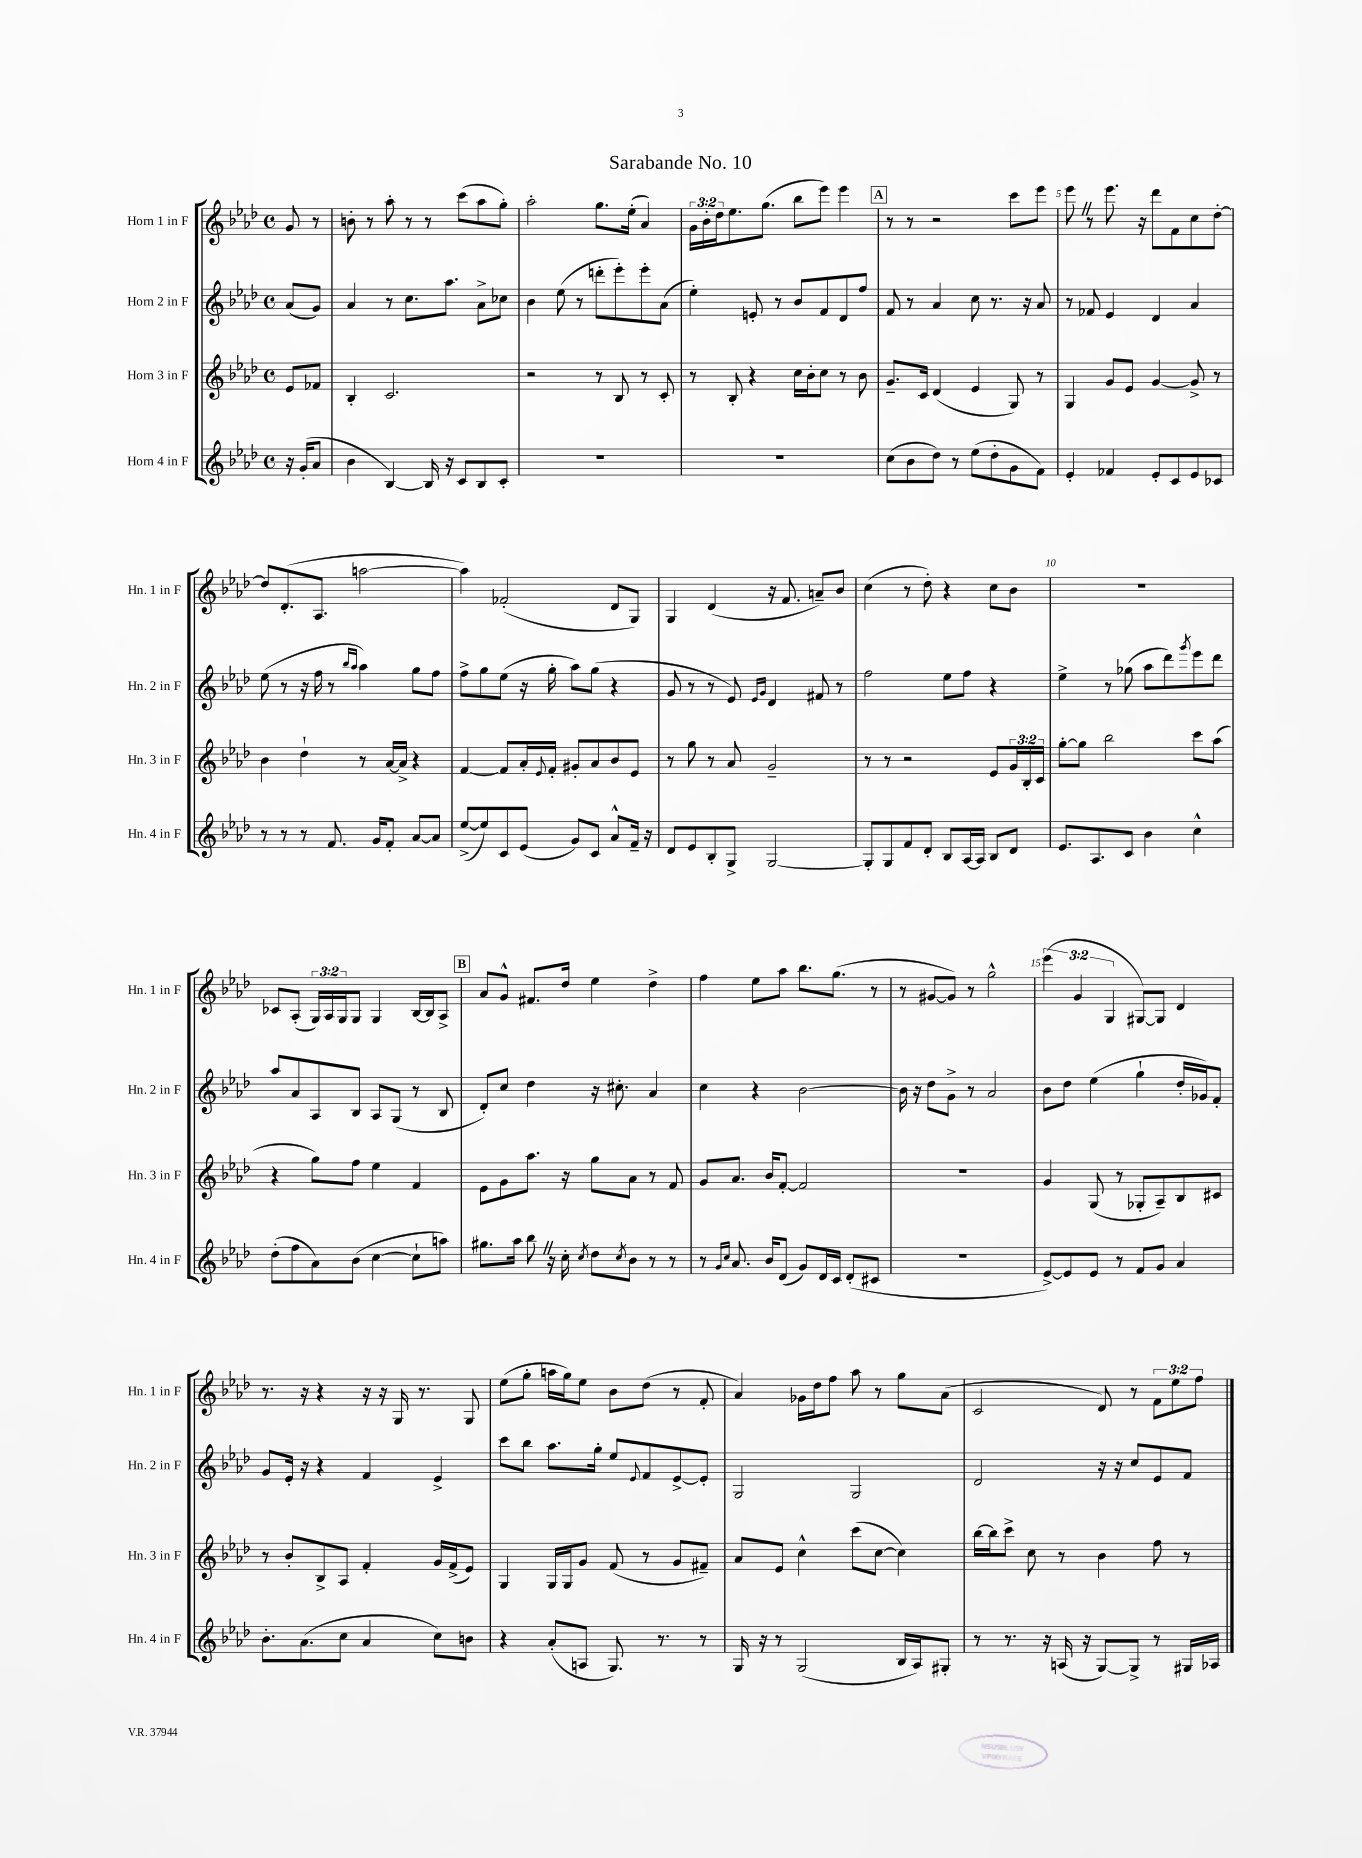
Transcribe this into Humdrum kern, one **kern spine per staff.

**kern	**kern	**kern	**kern
*staff4	*staff3	*staff2	*staff1
*clefG2	*clefG2	*clefG2	*clefG2
*k[b-e-a-d-]	*k[b-e-a-d-]	*k[b-e-a-d-]	*k[b-e-a-d-]
*M4/4	*M4/4	*M4/4	*M4/4
*met(c)	*met(c)	*met(c)	*met(c)
16r	8e-	(8a-	8g
(16g'	.	.	.
8a-	8f-	8g)	8r
=	=	=	=
4b-	4B-'	4a-	8b'
.	.	.	8r
[4B-)	2.c	8r	8aa-'
.	.	8.cc	8r
16B-]	.	.	8r
16r	.	8.aa-	.
8c	.	.	(8ccc
8B-	.	8a-^	8aa-
8c'	.	8cc-	8gg')
=	=	=	=
1r	2r	4b-	2aa-'
.	.	(8ee-	.
.	.	8r	.
.	8r	8ddd'	8.gg
.	8B-	8eee-')	.
.	.	.	(16ee-'
.	8r	8eee-'	4a-)
.	8c'	(8a-	.
=	=	=	=
1r	8r	4ee-')	24g
.	.	.	24b-'
.	.	.	24dd-
.	8B-'	.	8.ee-
.	4r	8e'	.
.	.	.	(8.gg
.	.	8r	.
.	16cc	8b-	8bb-
.	16b-'	.	.
.	8cc	8f	8eee-)
.	8r	8d-	4eee-
.	8b-	8ff	.
=	=	=	=
(8cc	8.g~	8f	8r
8b-	.	8r	8r
.	16c	.	.
8dd-)	(4d-	4a-	2r
8r	.	.	.
(8ee-	4e-	8cc	.
8dd-'	.	8.r	.
8g	8G)	.	8ccc
.	.	16r	.
8f)	8r	8a-	8eee-
=	=	=	=
4e-'	4G	8r	8eee-
.	.	8f-	8r
4f-	8g	4e-	8.eee-
.	8e-	.	.
.	.	.	16r
8e-'	[4g	4d-	8ddd-
8c	.	.	8f
8e-	8g^]	4a-	8cc
8c-	8r	.	[8dd-'
=	=	=	=
8r	4b-	(8ee-	8dd-]
8r	.	8r	(8.d-'
8r	4dd-`	16r	.
.	.	16ff	8.A-
8.f	.	8r	.
.	.	16qqbb-	.
.	.	16qqaa-	.
.	8r	4aa-)	[2aa
16g	.	.	.
8f'	[16a-	.	.
.	16a-^]	.	.
[8a-	4r	8gg	.
8a-]	.	8ff	.
=	=	=	=
([8ee-^	[4f	8ff^	4aa])
8ee-])	.	8gg	.
8c	8f]	(8ee-	(2f-'
(8e-	16a-'	16r	.
.	8qqe-	.	.
.	16f'	16gg'	.
8g)	8g#'	8aa-)	.
8c	8a-	(8gg	.
8a-^^	8b-	4r	8d-
16f~	8e-	.	8G)
16r	.	.	.
=	=	=	=
8d-	8r	8g	4G
8e-	8gg	8r	.
8B-'	8r	8r	(4d-
8G^	8a-	8e-)	.
.	.	16qqe-	.
.	.	16qqg	.
[2G	2g~	4d-	16r
.	.	.	8.f
.	.	8f#	8a~)
.	.	8r	8b-
=	=	=	=
8G']	8r	2ff	(4cc
8G	8r	.	.
8f	2r	.	8r
8d-'	.	.	8dd-')
8B-	.	8ee-	4r
[16A-	.	8ff	.
16A-]	.	.	.
8B-	8e-	4r	8cc
8d-	24g	.	8b-
.	24B-'	.	.
.	24c	.	.
=	=	=	=
8.e-	[8gg'	4ee-^	1r
.	8gg]	.	.
8.A-	.	.	.
.	2bb-	8r	.
8c	.	(8gg-	.
4b-	.	8aa-	.
.	.	8ddd-)	.
.	.	8qggg	.
4cc^^	8ccc	8eee-	.
.	(8aa-	8ddd-	.
=	=	=	=
(8dd-'	4r	8aa-	8c-
8ff	.	8a-	(8A-'
8a-)	8gg)	8A-	24G)
.	.	.	24A-
.	.	.	24G
(8b-	8ff	8B-	8G
[4cc	4ee-	8A-	4G
.	.	(8G	.
8cc`]	4f	8r	[16B-
.	.	.	16B-]
8aa)	.	8B-	8A-^
=	=	=	=
8.gg#	8e-	8d-')	8a-
.	8g	8cc	8g^^
16aa-	.	.	.
8bb-	8.aa-	4dd-	8.f#
16r	.	.	.
16cc'	16r	.	16dd-
8qcc	.	.	.
8dd-	8gg	16r	4ee-
.	.	8.cc#'	.
8qcc	.	.	.
8b-	8a-	.	.
8r	8r	4a-	4dd-^
8r	8f	.	.
=	=	=	=
8r	8g	4cc	4ff
16qqg	.	.	.
16qqcc	.	.	.
8.a-	8.a-	.	.
.	.	4r	8ee-
16b-	16b-	.	.
(8d-	[8f'	.	8aa-
8g)	2f]	[2b-	8.bb-
16d-	.	.	.
16c	.	.	(8.gg
(8d-'	.	.	.
8c#	.	.	8r
=	=	=	=
1r	1r	16b-]	8r
.	.	16r	.
.	.	8dd-	[8g#
.	.	8g^	8g#])
.	.	8r	8r
.	.	2a-	2gg^^
=	=	=	=
[8e-^)	4g	8b-	(6eee-
8e-]	.	8dd-	.
.	.	.	6g
8e-	(8G	(4ee-	.
.	.	.	6G
8r	8r	.	.
8f	8G-'	4gg`	[8G#)
8g	8A-~)	.	8G#]
4a-	8B-	16dd-'	4d-
.	.	16g-)	.
.	8c#	8f'	.
=	=	=	=
8.b-'	8r	8g	8.r
.	8b-'	16e-'	.
(8.a-	.	16r	16r
.	8B-^	4r	4r
8cc	8A-	.	.
4a-	4f'	4f	16r
.	.	.	16r
.	.	.	16G
.	.	.	8.r
8cc)	16g	4e-^	.
.	(16f^	.	.
8b	8e-)	.	8G
=	=	=	=
4r	4G	8ccc	(8ee-
.	.	8bb-	8gg'
(8a-'	16G	8.aa-	16aa
.	16G	.	16gg)
8A	8g	.	8ee-
.	.	16gg'	.
8.G)	(8f	8ee-	8b-
.	.	8qqe-	.
.	8r	8f	(8dd-
8.r	.	.	.
.	8g	[8e-^	8r
8r	8f#~)	8e-']	8f'
=	=	=	=
16G	8a-	2G	4a-)
16r	.	.	.
8r	8e-	.	.
(2G	4cc^^	.	16g-
.	.	.	16dd-
.	.	.	8ff
.	(8ccc	2G	8aa-
.	[8cc	.	8r
16B-	4cc])	.	8gg
16A-)	.	.	.
8G#'	.	.	(8a-
=	=	=	=
8r	[16bb-	2d-	2c
.	16bb-]	.	.
8.r	8ccc^	.	.
.	8cc	.	.
16r	.	.	.
(16A	8r	.	.
16r	.	.	.
[8G)	4b-	16r	8d-)
.	.	16r	.
8G^]	.	8cc	8r
8r	8ff	8e-	12f
.	.	.	12ee-
16G#	8r	8f	.
.	.	.	12ff
16A-	.	.	.
==	==	==	==
*-	*-	*-	*-
